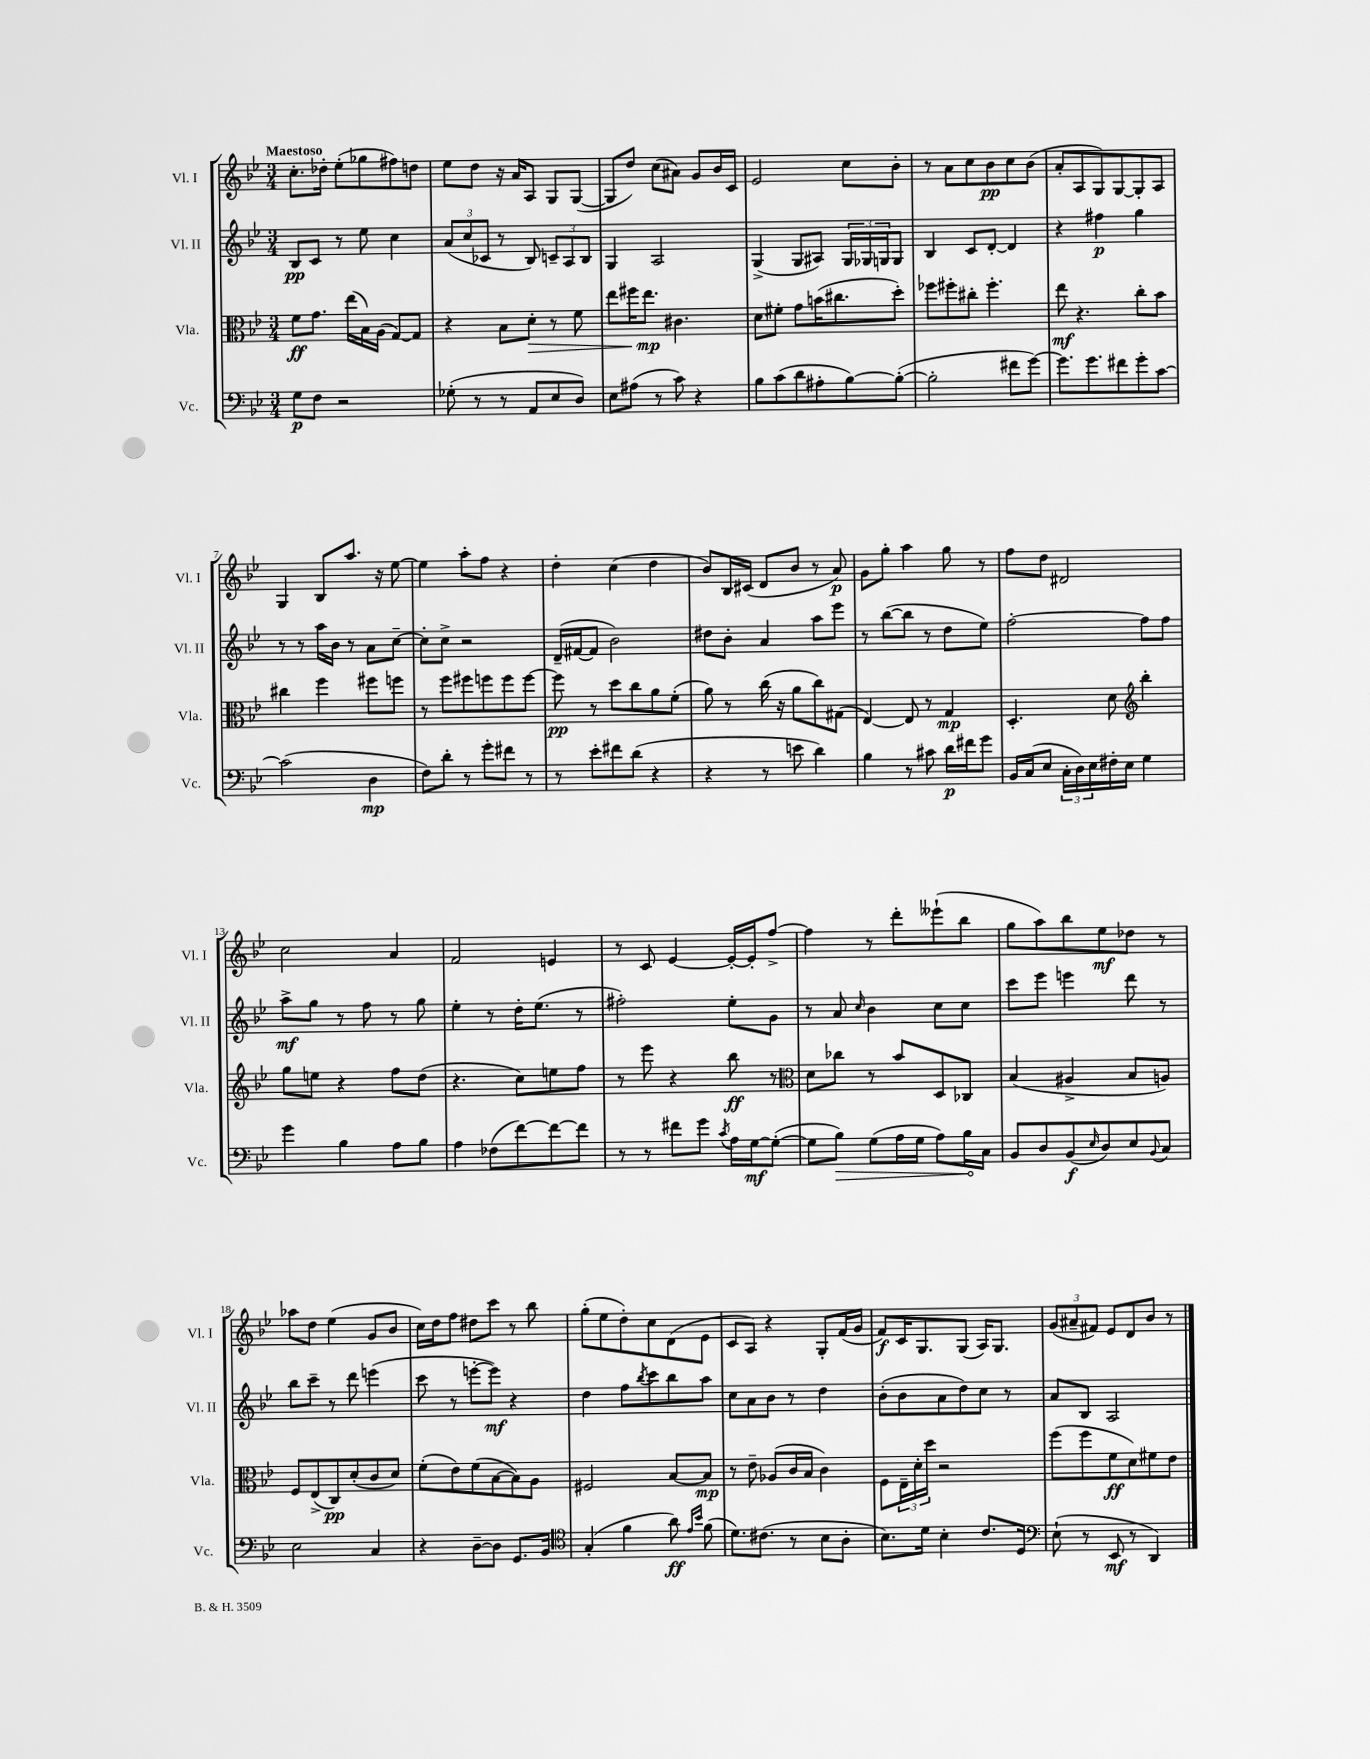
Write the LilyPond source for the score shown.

<<
\new StaffGroup <<
\new Staff = "s0" \with { instrumentName = "Vl. I" shortInstrumentName = "Vl. I" } {
    \clef treble \key bes \major \numericTimeSignature \time 3/4 \tempo "Maestoso"
    c''8.-. des''16-. ees''8-.( ges''8 fis''8) d''8 |
    ees''8 d''8 r16 a'16 a8 g8 g8~( |
    g8 d''8) c''8( ais'8) g'8 bes'16 c'16 |
    ees'2 c''8 bes'8-. |
    r8 a'8 c''8 bes'8\pp c''8 bes'8( |
    a'8-. a8 g8) g8~ g8-. a8 |
    g4 bes8 a''8. r16 ees''8~ |
    ees''4 a''8-. f''8 r4 |
    d''4-. c''4( d''4 |
    bes'8) bes16 cis'16( d'8 bes'8 r8 a'8\p) |
    g'8 g''8-. a''4 g''8 r8 |
    f''8 d''8 dis'2 |
    c''2 a'4 |
    f'2 e'4 |
    r8 c'8 ees'4~ ees'16~-. ees'16-. f''8~-> |
    f''4 r8 d'''8-. eeses'''8-!( bes''8 |
    g''8 a''8) bes''8 ees''8\mf des''8 r8 |
    aes''8 d''8 ees''4( g'8 bes'8 |
    c''16) d''16 f''8 dis''8 c'''8 r8 bes''8 |
    g''8-.( ees''8 d''8-.) c''8 d'8( ees'8 |
    c'8 a8) r4 g8-. f'16( g'16 |
    f'8\f) c'16 g8. g8( a16) g8. |
    \tuplet 3/2 { g'8( ais'8-- fis'8) } ees'8 d'8 bes'8 r8 \bar "|." |
}
\new Staff = "s1" \with { instrumentName = "Vl. II" shortInstrumentName = "Vl. II" } {
    \clef treble \key bes \major \numericTimeSignature \time 3/4
    bes8\pp c'8 r8 ees''8 c''4 |
    \tuplet 3/2 { a'8( c''8 ces'8 } r8 bes8) \tuplet 3/2 { c'8-- a8 bes8 } |
    g4 a2 |
    g4->( g8 ais8) \tuplet 3/2 { g16 ges16 g16 } g8 |
    bes4 c'8 d'8~-. d'4 |
    r4 fis''4\p g''4 |
    r8 r8 a''16 bes'16 r8 a'8 c''8~-- |
    c''8-. c''8-> r2 |
    d'16--( fis'16~ fis'8 bes'2) |
    dis''8 bes'8-. a'4 a''8 ees'''8 |
    r8 bes''8~( bes''8 r8 d''8 ees''8) |
    f''2~-. f''8 f''8 |
    a''8->\mf g''8 r8 f''8 r8 g''8 |
    ees''4-. r8 d''16-. ees''8.( r8 |
    fis''2-.) ees''8-. g'8 |
    r8 a'8 \grace { c''16 } bes'4 c''8 c''8 |
    c'''8 ees'''8 e'''4 d'''8 r8 |
    bes''8 c'''8-- r8 d'''8 e'''4( |
    c'''8 r8 e'''8~-. e'''8\mf) r4 |
    d''4 f''8 \acciaccatura { bes''8 } c'''8 bes''8 a''8 |
    c''8 a'8 bes'8 r8 d''4 |
    bes'8-.( bes'8 a'8 d''8) c''8 r8 |
    a'8 bes8 a2 \bar "|." |
}
\new Staff = "s2" \with { instrumentName = "Vla." shortInstrumentName = "Vla." } {
    \clef alto \key bes \major \numericTimeSignature \time 3/4
    f'8\ff g'8. ees''16( bes16) a16( g8~) g8 |
    r4 bes8 d'8-.\> r8 f'8 |
    ees''8 fis''16 ees''8.\mp\! cis'4. |
    d'8 fis'8-. g'8 b'16( cis''8. d''8-.) |
    fes''8 fis''8-. cis''8-. fis''4.-. |
    ees''8\mf r4. c''8-. bes'8 |
    cis''4 f''4 fis''8 f''8 |
    r8 f''8 fis''8 f''8 f''8 f''8~ |
    f''8\pp r8 d''8 c''8 a'8 f'8-.( |
    a'8) r8 c''16( r16 a'8 c''8) gis8( |
    ees4~) ees8 r8 g4\mp |
    d4.-. d'8 \clef treble bes''4-. |
    g''8 e''8 r4 f''8 d''8( |
    r4. c''8) e''8 f''8 |
    r8 ees'''8 r4 bes''8\ff r8 |
    \clef alto d'8 ces''8 r8 bes'8 d8 ces8 |
    bes4( ais4-> bes8 a8) |
    f8 ees8->( c8\pp) d'8-.( c'8 d'8) |
    f'8-.( ees'8) f'8( bes8~ bes8) a8 |
    fis2 bes8~ bes8\mp |
    r8 ees'8-- aes8( c'16 bes16 c'4) |
    f8 \tuplet 3/2 { ees16-- d'16-. d''16 } r2 |
    f''8( f''8 f'8\ff d'8) fis'8 ees'8 \bar "|." |
}
\new Staff = "s3" \with { instrumentName = "Vc." shortInstrumentName = "Vc." } {
    \clef bass \key bes \major \numericTimeSignature \time 3/4
    g8\p f8 r2 |
    ges8-.( r8 r8 a,8 ees8 d8) |
    ees8 ais8( r8 c'8) r4 |
    bes8 c'8( d'8 ais8-. bes8~) bes8~-.( |
    bes2-. fis'8 g'8~) |
    g'8. g'8. fis'8 g'8-. c'8~ |
    c'2( d4\mp |
    f8) d'8-. r8 g'8-. fis'8 r8 |
    r8 ees'8-. fis'8 d'8( r4 |
    r4 r8 e'8 d'4) |
    bes4 r8 cis'8 d'16\p fis'16 g'8 |
    bes,16 c16( ees8 \tuplet 3/2 { c16-. d16) ees16 } fis16-. ees16 g4 |
    g'4 bes4 a8 bes8 |
    a4 fes8( f'8~) f'8~ f'8 |
    r8 r8 fis'8 g'8 \acciaccatura { c'8 } a16 g16~\mf g8~-.( |
    g8 \once \override Hairpin.circled-tip = ##t bes8\>) g8( a16 g16 a8) bes16\! c16 |
    bes,8 d8 bes,8\f( \grace { ees16 } d8) ees8 \appoggiatura { bes,8 } c8 |
    ees2 c4 |
    r4 d8~-- d8 g,8. bes,16 |
    \clef tenor g4-.( f'4 a'8\ff) \grace { ees'16 bes'16 } f'8( |
    d'8.) cis'8.( r8 bes8 a8-. |
    bes8.) d'16 bes4-. c'8. d16 |
    \clef bass ees8-!( r8 ees,8\mf r8 d,4) \bar "|." |
}
>>
>>
